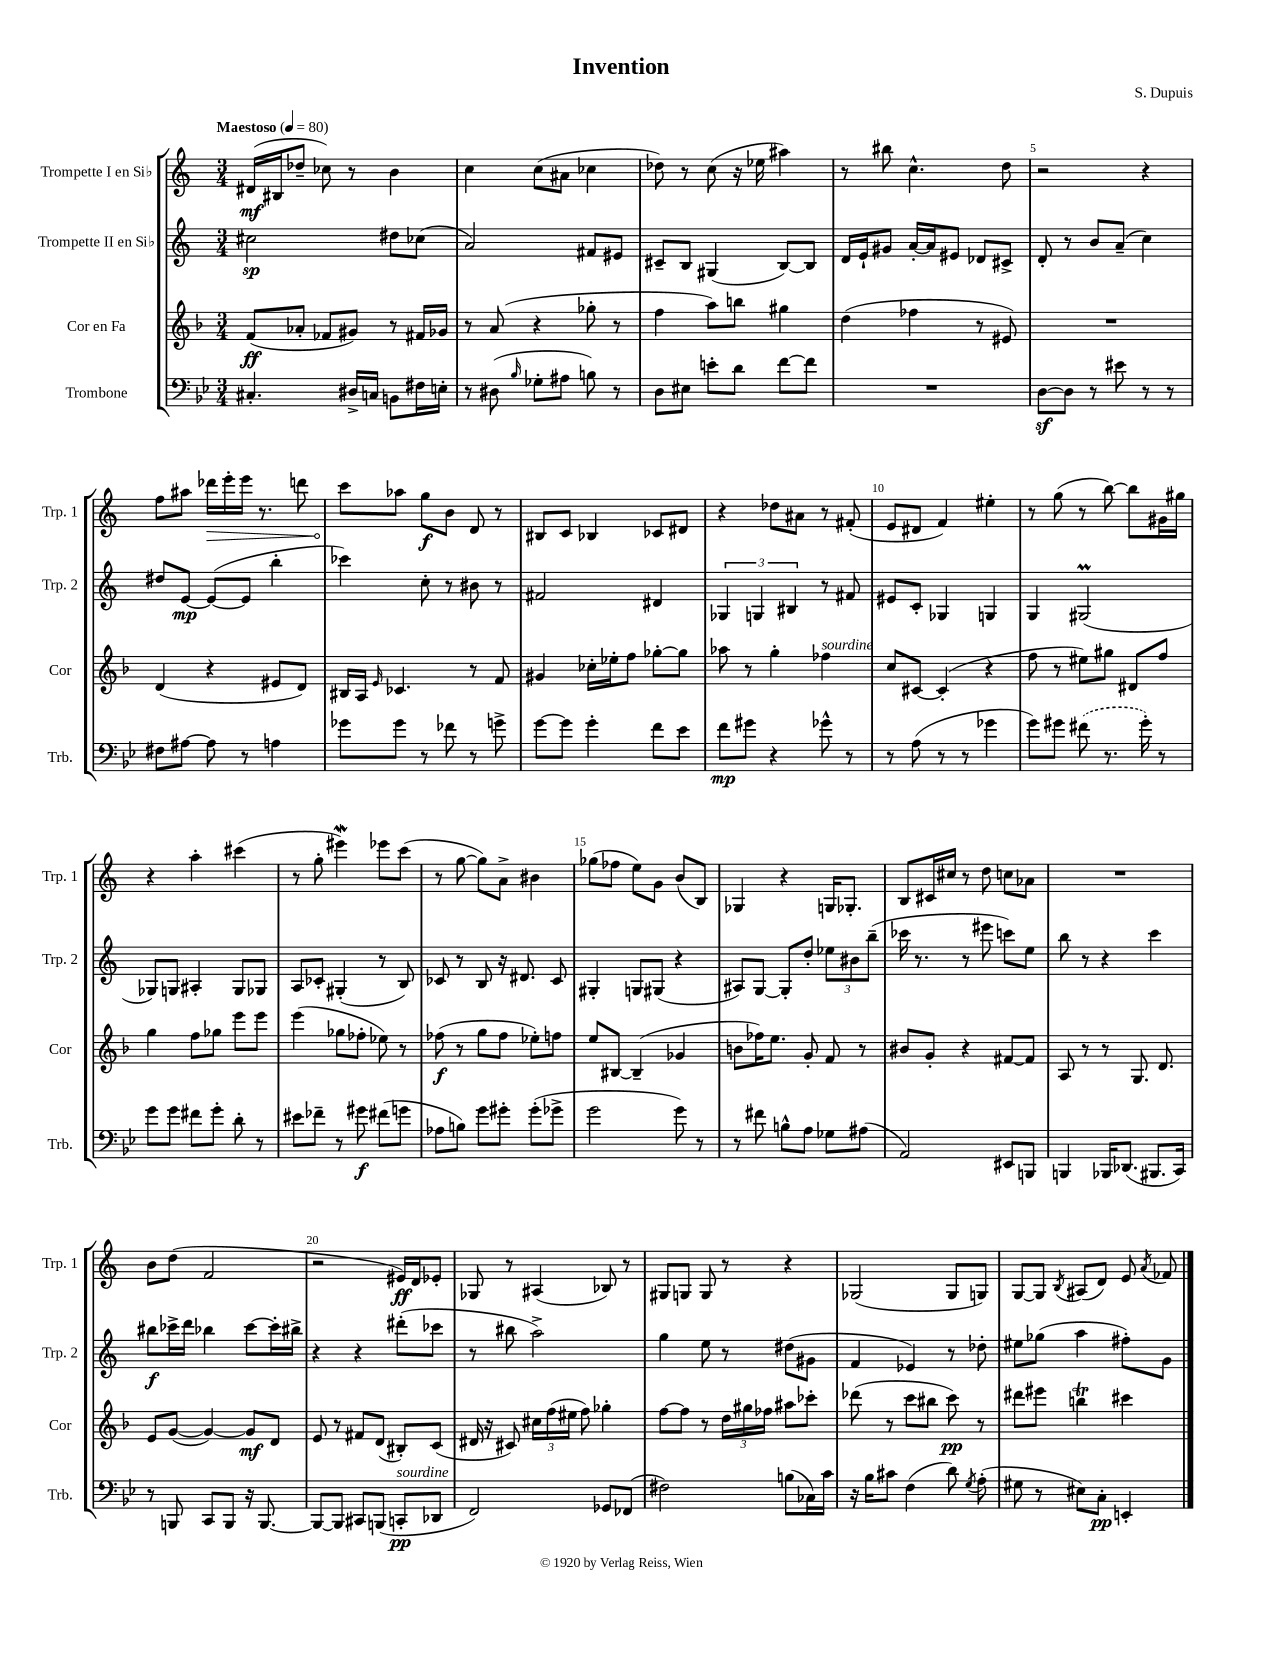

**kern	**dynam	**kern	**dynam	**kern	**dynam	**kern	**dynam
*part4	*part4	*part3	*part3	*part2	*part2	*part1	*part1
*staff4	*staff4	*staff3	*staff3	*staff2	*staff2	*staff1	*staff1
*I"Trombone	*	*I"Cor en Fa	*	*I"Trompette II en Si♭	*	*I"Trompette I en Si♭	*
*I'Trb.	*	*I'Cor	*	*I'Trp. 2	*	*I'Trp. 1	*
*clefF4	*	*clefG2	*	*clefG2	*	*clefG2	*
*k[b-e-]	*	*k[b-]	*	*k[]	*	*k[]	*
*M3/4	*	*M3/4	*	*M3/4	*	*M3/4	*
*MM80	*	*MM80	*	*MM80	*	*MM80	*
=1	=1	=1	=1	=1	=1	=1	=1
!	!	!	!	!	!	!LO:TX:a:B:t=Maestoso	!
4.C#X'/	.	(8f/L	ff	2cc#X\	sp	(16d#X/LL	mf
.	.	.	.	.	.	16B#X/J	.
.	.	8a-X'/J	.	.	.	8dd-X~/J	.
.	.	8f-X/L	.	.	.	8cc-X\)	.
16D#X^/LL	.	8g#X/J)	.	.	.	8r	.
16Cn/JJ	.	.	.	.	.	.	.
8BBn\L	.	8r	.	8dd#X\L	.	4b\	.
16F#X\L	.	16f#X/LL	.	(8cc-X\J	.	.	.
16En'\JJ	.	16g-X/JJ	.	.	.	.	.
=2	=2	=2	=2	=2	=2	=2	=2
8r	.	8r	.	2a/)	.	4cc\	.
(8D#X\	.	(8a/	.	.	.	.	.
16qqB-/	.	.	.	.	.	.	.
8G-X'\L	.	4r	.	.	.	(8cc\L	.
8A#X\J	.	.	.	.	.	8a#X\J	.
8Bn\)	.	8gg-X'\	.	8f#X/L	.	4cc-X\	.
8r	.	8r	.	8e#X/J	.	.	.
=3	=3	=3	=3	=3	=3	=3	=3
8D\L	.	4ff\	.	8c#X~/L	.	8dd-X\)	.
8E#X\J	.	.	.	8B/J	.	8r	.
8en'\L	.	8aa\L)	.	(4G#X/	.	(8cc\	.
8d\J	.	8bbn\J	.	.	.	16r	.
.	.	.	.	.	.	16ee-X\	.
[8f\L	.	4gg#X\	.	[8B/L)	.	4aa#X\)	.
8f\J]	.	.	.	8B/J]	.	.	.
=4	=4	=4	=4	=4	=4	=4	=4
2.r	.	(4dd\	.	16d/LL	.	8r	.
.	.	.	.	16e`/J	.	.	.
.	.	.	.	8g#X/J	.	8bb#X\	.
.	.	4ff-X\	.	[16a'/LL	.	4.cc^^\	.
.	.	.	.	16a/J]	.	.	.
.	.	.	.	8e#X/J	.	.	.
.	.	8r	.	8d-X/L	.	.	.
.	.	8e#X/)	.	8c#X^/J	.	8dd\	.
=5	=5	=5	=5	=5	=5	=5	=5
[8Dz\L	.	2.r	.	8d'/	.	2r	.
8D\J]	.	.	.	8r	.	.	.
8r	.	.	.	8b/L	.	.	.
8e#X\	.	.	.	(8a~/J	.	.	.
8r	.	.	.	4cc\)	.	4r	.
8r	.	.	.	.	.	.	.
!!LO:LB:g=z
=6	=6	=6	=6	=6	=6	=6	=6
8F#X\L	.	(4d/	.	8dd#X/L	.	8ff\L	.
[8A#X\J	.	.	.	[8e/J	mp	8aa#X\J	.
!	!	!	!	!	!	!	!LO:HP:b
8A#\]	.	4r	.	(8e/L_	.	16ddd-X\LL	>
.	.	.	.	.	.	16eee'\	.
8r	.	.	.	8e/J]	.	16eee\JJ	.
.	.	.	.	.	.	8.r	.
4An\	.	8e#X/L	.	4bb'\	.	.	.
.	.	8d/J)	.	.	.	8dddn\	.
=7	=7	=7	=7	=7	=7	=7	=7
8g-X\L	.	16B#X/LL	.	4ccc-X\)	.	8ccc\L	.
.	.	16A/JJ	.	.	.	.	.
.	.	16qqe/	.	.	.	.	.
8g-\J	.	4.c-X/	.	.	.	8aa-X\J	]
8r	.	.	.	8cc'\	.	8gg\L	f
8f-X\	.	.	.	8r	.	8b\J	.
8r	.	8r	.	8b#X\	.	8d/	.
8gn^\	.	8f/	.	8r	.	8r	.
=8	=8	=8	=8	=8	=8	=8	=8
[8g\L	.	4g#X/	.	2f#X/	.	8B#X/L	.
8g\J]	.	.	.	.	.	8c/J	.
4g'\	.	16cc-X'\LL	.	.	.	4B-X/	.
.	.	16ee-X'\J	.	.	.	.	.
.	.	8ff\J	.	.	.	.	.
8f\L	.	[8gg-X'\L	.	4d#X/	.	8c-X/L	.
8e-\J	.	8gg-\J]	.	.	.	8d#X/J	.
=9	=9	=9	=9	=9	=9	=9	=9
8f\L	mp	8aa-X\	.	6G-X/	.	4r	.
8g#X\J	.	8r	.	.	.	.	.
.	.	.	.	6Gn/	.	.	.
4r	.	4gg'\	.	.	.	8dd-X\L	.
.	.	.	.	6B#X/	.	.	.
.	.	.	.	.	.	8a#X\J	.
!	!	!LO:TX:a:i:t=sourdine	!	!	!	!	!
8g-X^^\	.	4ff-X\	.	8r	.	8r	.
8r	.	.	.	8f#X/	.	(8f#X'/	.
=10	=10	=10	=10	=10	=10	=10	=10
8r	.	8cc/L	.	8e#X/L	.	8e/L	.
(8A\	.	[8c#X/J	.	8c'/J	.	8d#X/J	.
8r	.	(4c#'/]	.	4G-X/	.	4f/)	.
8r	.	.	.	.	.	.	.
4g-X\	.	4r	.	4Gn/	.	4ee#X'\	.
=11	=11	=11	=11	=11	=11	=11	=11
8g\L)	.	8ff\	.	4G/	.	8r	.
8g#X\J	.	8r	.	.	.	(8gg\	.
(8f#X\	.	8ee#X\L)	.	(2G#Xm/	.	8r	.
8.r	.	8gg#X\J	.	.	.	[8bb\)	.
.	.	8d#X/L	.	.	.	8bb\L]	.
16g#'\)	.	.	.	.	.	.	.
8r	.	8ff/J	.	.	.	16g#X\L	.
.	.	.	.	.	.	16gg#X\JJ	.
!!LO:LB:g=z
=12	=12	=12	=12	=12	=12	=12	=12
8g\L	.	4gg\	.	8G-X/L)	.	4r	.
8g\J	.	.	.	8Gn/J	.	.	.
8f#X\L	.	8ff\L	.	4A#X'/	.	4aa'\	.
8g'\J	.	8gg-X\J	.	.	.	.	.
8d'\	.	8eee\L	.	8G/L	.	(4ccc#X\	.
8r	.	8eee\J	.	8G-X/J	.	.	.
=13	=13	=13	=13	=13	=13	=13	=13
8e#X\L	.	(4eee\	.	8A/L	.	8r	.
8f-X~\J	.	.	.	8c-X'/J	.	8gg'\	.
8r	.	8gg-X\L	.	(4G#X'/	.	4eee#XW\)	.
8g#X\	f	8ff-X'\J	.	.	.	.	.
(8f#X\L	.	8ee-X\)	.	8r	.	8eee-X\L	.
8gn\J	.	8r	.	8B/)	.	(8ccc\J	.
=14	=14	=14	=14	=14	=14	=14	=14
8A-X\L	.	(8ff-X\	f	8c-X/	.	8r	.
8Bn\J)	.	8r	.	8r	.	[8gg\	.
8g\L	.	8gg\L	.	8B/	.	8gg\L])	.
8g#X'\J	.	8ff-\J	.	16r	.	8a^\J	.
.	.	.	.	8.d#X/	.	.	.
(8g#'\L	.	8ee-X'\L)	.	.	.	4b#X\	.
8g-X^\J	.	8ffn\J	.	8c-/	.	.	.
=15	=15	=15	=15	=15	=15	=15	=15
2g\	.	8ee/L	.	4G#X'/	.	(8gg-X\L	.
.	.	[8B#X/J	.	.	.	8ff-X\J	.
.	.	(4B#~/]	.	8Gn/L	.	8ee\L)	.
.	.	.	.	(8G#X/J	.	8g\J	.
8g\)	.	4g-X/	.	4r	.	(8b/L	.
8r	.	.	.	.	.	8B/J)	.
=16	=16	=16	=16	=16	=16	=16	=16
8r	.	8bn\L	.	8A#X/L)	.	4G-X/	.
8f#X\	.	16ff-X\K)	.	[8G/J	.	.	.
.	.	8.ee\J	.	.	.	.	.
8Bn^^\L	.	.	.	8G'/L]	.	4r	.
8A\J	.	8g'/	.	8dd'/J	.	.	.
8G-X\L	.	8f/	.	12ee-X\L	.	16Gn/KL	.
.	.	.	.	.	.	8.G-X'/J	.
.	.	.	.	12b#X\	.	.	.
(8A#X\J	.	8r	.	.	.	.	.
.	.	.	.	(12bb~\J	.	.	.
=17	=17	=17	=17	=17	=17	=17	=17
2AA/)	.	8b#X/L	.	16ccc-X\	.	8B/L	.
.	.	.	.	8.r	.	.	.
.	.	8g'/J	.	.	.	16c#X/L	.
.	.	.	.	.	.	16cc#X/JJ	.
.	.	4r	.	8r	.	8r	.
.	.	.	.	8eee#X\	.	8dd\	.
8EE#X/L	.	[8f#X/L	.	8cccn\L)	.	8ccn\L	.
8BBBn/J	.	8f#/J]	.	8ee\J	.	8a-X\J	.
=18	=18	=18	=18	=18	=18	=18	=18
4BBBn/	.	8A/	.	8bb\	.	2.r	.
.	.	8r	.	8r	.	.	.
16BBB-X/KL	.	8r	.	4r	.	.	.
(8.DD-X/J	.	.	.	.	.	.	.
.	.	8.G/	.	.	.	.	.
8.BBB#X/L	.	.	.	4ccc\	.	.	.
.	.	8.d/	.	.	.	.	.
16CC/Jk)	.	.	.	.	.	.	.
!!LO:LB:g=z
=19	=19	=19	=19	=19	=19	=19	=19
8r	.	8e/L	.	8bb#X\L	f	8b\L	.
8BBBn/	.	([8g/J	.	16ccc-X^\L	.	(8dd\J	.
.	.	.	.	16ddd\JJ	.	.	.
8CC/L	.	4g/_)	.	4bb-X\	.	2f/	.
8BBB/J	.	.	.	.	.	.	.
16r	.	8g/L]	mf	[8ccc-\L	.	.	.
[8.BBB/	.	.	.	.	.	.	.
.	.	8d/J	.	16ccc-'\L]	.	.	.
.	.	.	.	16bb#X^\JJ	.	.	.
=20	=20	=20	=20	=20	=20	=20	=20
8BBB/L_	.	8e/	.	4r	.	2r	.
8BBB/J]	.	8r	.	.	.	.	.
8CC#X/L	.	8f#X/L	.	4r	.	.	.
(8BBBn/J	.	(8d/J	.	.	.	.	.
!LO:TX:a:i:t=sourdine	!	!	!	!	!	!	!
8CCn'/L	pp	8B#X'/L)	.	(8ddd#X'\L	.	16e#X/LL)	ff
.	.	.	.	.	.	16d/J	.
8DD-X/J	.	(8c/J	.	8ccc-X\J	.	8e-X'/J	.
=21	=21	=21	=21	=21	=21	=21	=21
2FF/)	.	16d#X/	.	8r	.	8G-X/	.
.	.	16r	.	.	.	.	.
.	.	8c#X/)	.	8bb#X\	.	8r	.
.	.	24cc#X\LL	.	2aa^\)	.	(4A#X/	.
.	.	(24ff\	.	.	.	.	.
.	.	24ee#X\JJ	.	.	.	.	.
.	.	8ff\)	.	.	.	.	.
8GG-X/L	.	4gg-X'\	.	.	.	8B-X/)	.
(8FF-X/J	.	.	.	.	.	8r	.
=22	=22	=22	=22	=22	=22	=22	=22
2F#X\)	.	[8ff\L	.	4gg\	.	8G#X/L	.
.	.	8ff\J]	.	.	.	8Gn/J	.
.	.	8r	.	8ee\	.	8G/	.
.	.	24dd\LL	.	8r	.	8r	.
.	.	24gg#X\	.	.	.	.	.
.	.	24ff-X\JJ	.	.	.	.	.
(8Bn\L	.	8aa#X\L	.	(8dd#X\L	.	4r	.
16C-X\L)	.	8ccc-X'\J	.	8g#X\J	.	.	.
16c\JJ	.	.	.	.	.	.	.
=23	=23	=23	=23	=23	=23	=23	=23
16r	.	(8ddd-X\	.	4f/	.	(2G-X/	.
16B-\KL	.	.	.	.	.	.	.
8c#X\J	.	8r	.	.	.	.	.
(4F\	.	8ccc\L	.	4e-X/)	.	.	.
.	.	8bb#X\J	.	.	.	.	.
8d\)	.	8ccc\)	pp	8r	.	8G-/L	.
8qG/	.	.	.	.	.	.	.
(8A'\	.	8r	.	8dd-X'\	.	8Gn/J)	.
=24	=24	=24	=24	=24	=24	=24	=24
8G#X\	.	8ddd#X\L	.	8ee#X\L	.	[8G/L	.
8r	.	8eee#X\J	.	(8gg-X\J	.	8G/J]	.
.	.	.	.	.	.	8qB/	.
8E#X\L)	.	4bbnt\	.	4aa\	.	(8A#X/L	.
8C'\J	pp	.	.	.	.	8d/J)	.
4EEn'/	.	4ccc#X\	.	8ff#X'\L)	.	8e/	.
.	.	.	.	.	.	8qa/	.
.	.	.	.	8g\J	.	8f-X/	.
==	==	==	==	==	==	==	==
*-	*-	*-	*-	*-	*-	*-	*-
